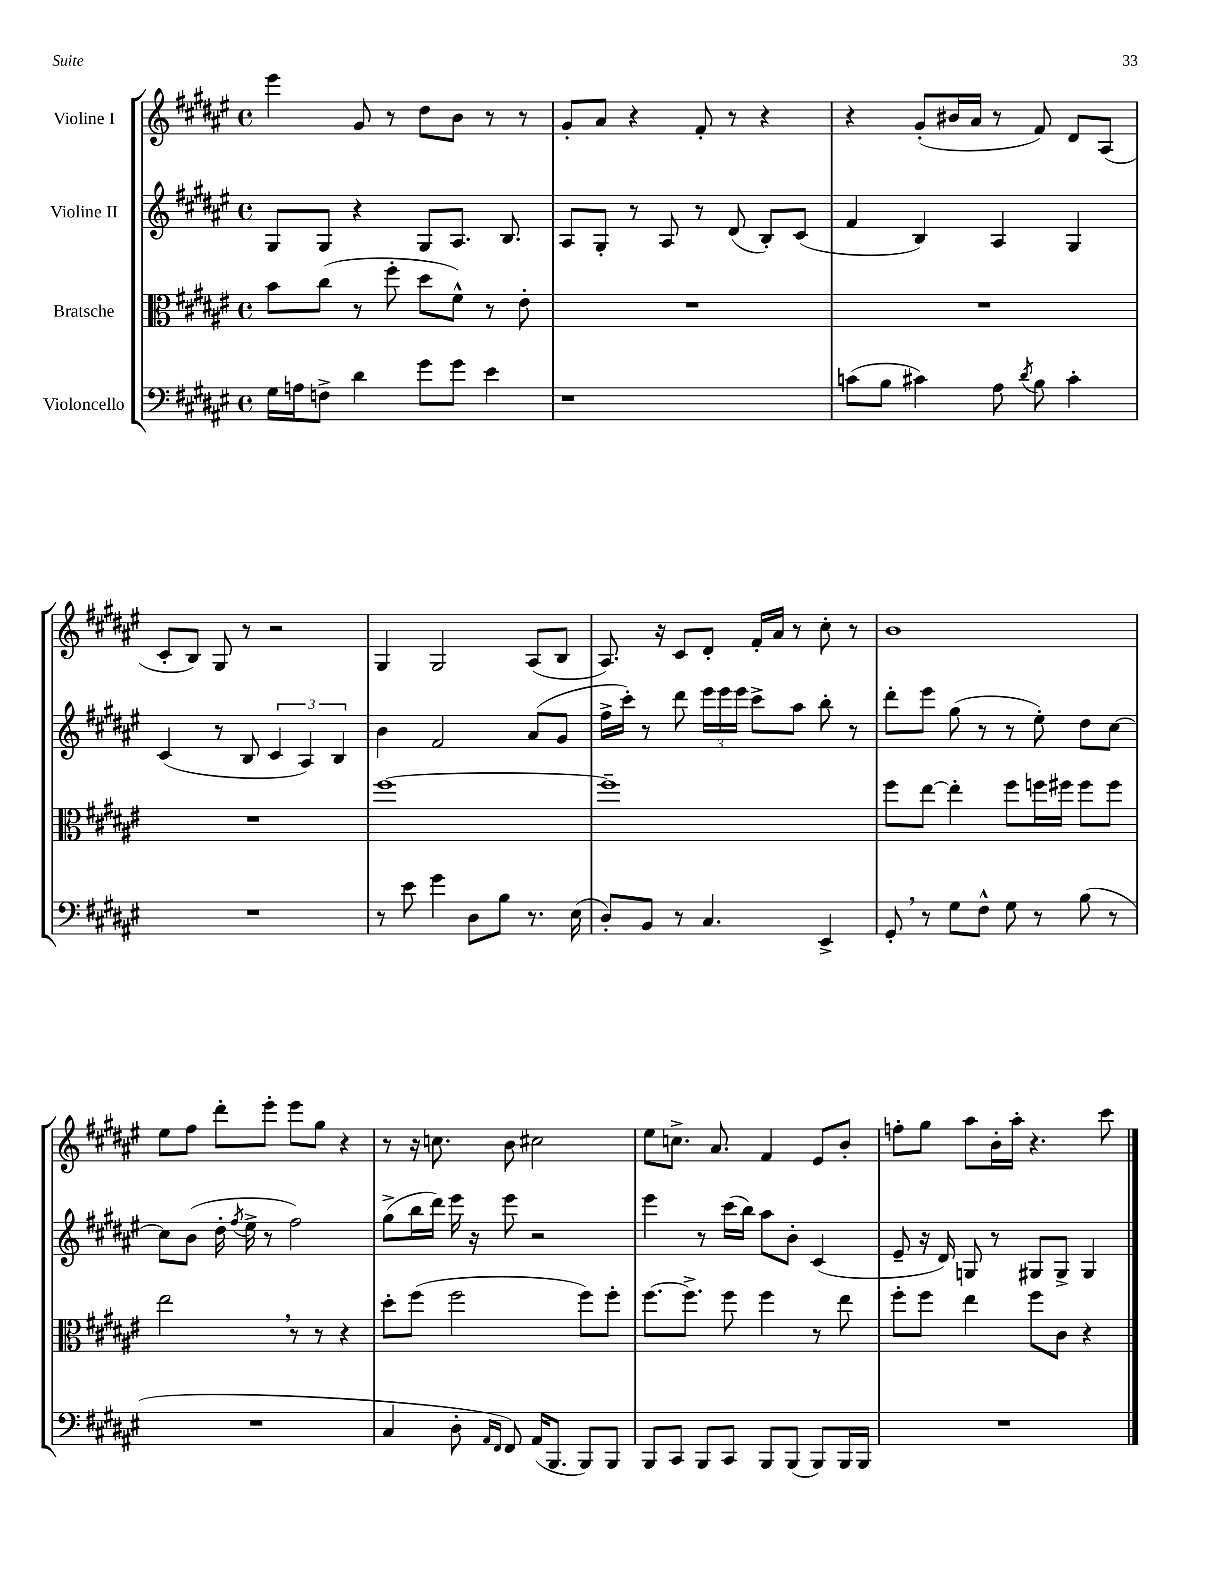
<<
\new StaffGroup <<
\new Staff = "s0" \with { instrumentName = "Violine I" } {
    \clef treble \key fis \major \defaultTimeSignature \time 4/4
    \autoBeamOff eis'''4 gis'8 r8 dis''8[ b'8] r8 r8 |
    gis'8[-. ais'8] r4 fis'8-. r8 r4 |
    r4 gis'8[-.( bis'16 ais'16] r8 fis'8) dis'8[ ais8]( |
    cis'8[-. b8]) gis8 r8 r2 |
    gis4 gis2 ais8[( b8] |
    ais8.) r16 cis'8[ dis'8]-. fis'16[-. ais'16] r8 cis''8-. r8 |
    b'1 |
    eis''8[ fis''8] dis'''8[-. eis'''8]-. eis'''8[ gis''8] r4 |
    r8 r16 c''8. b'8 cis''2 |
    eis''8[ c''8.]-> ais'8. fis'4 eis'8[ b'8]-. |
    f''8[-. gis''8] ais''8[ b'16-. ais''16]-. r4. cis'''8 \bar "|." |
}
\new Staff = "s1" \with { instrumentName = "Violine II" } {
    \clef treble \key fis \major \defaultTimeSignature \time 4/4
    \autoBeamOff gis8[ gis8] r4 gis8[ ais8.] b8. |
    ais8[ gis8]-. r8 ais8 r8 dis'8( b8[-.) cis'8]( |
    fis'4 b4) ais4 gis4 |
    cis'4( r8 b8 \tuplet 3/2 { cis'4 ais4) b4 } |
    b'4 fis'2 ais'8[( gis'8] |
    fis''16[-> cis'''16]-.) r8 dis'''8 \tuplet 3/2 { eis'''16[ eis'''16 eis'''16] } cis'''8[-> ais''8] b''8-. r8 |
    dis'''8[-. eis'''8] gis''8( r8 r8 eis''8-.) dis''8[ cis''8]~ |
    cis''8[ b'8]( dis''16-. \acciaccatura { fis''8 } eis''16-> r8 fis''2) |
    gis''8[->( b''16 dis'''16]) eis'''16 r16 eis'''8 r2 |
    eis'''4 r8 cis'''16[( b''16]) ais''8[ b'8]-. cis'4( |
    eis'8-- r16 dis'16) g8 r8 gis8[ gis8]-> gis4 \bar "|." |
}
\new Staff = "s2" \with { instrumentName = "Bratsche" } {
    \clef alto \key fis \major \defaultTimeSignature \time 4/4
    \autoBeamOff b'8[ cis''8]( r8 fis''8-. dis''8[ fis'8]-^) r8 eis'8-. |
    R1 |
    R1 |
    R1 |
    fis''1~ |
    fis''1-- |
    fis''8[ eis''8]~ eis''4-. fis''8[ f''16 fis''16] fis''8[ fis''8] |
    eis''2 \breathe r8 r8 r4 |
    dis''8[-. fis''8]( fis''2 fis''8[) fis''8]-. |
    fis''8.[~ fis''8.]-> fis''8 fis''4 r8 eis''8 |
    fis''8[-. fis''8] eis''4 fis''8[ cis'8] r4 \bar "|." |
}
\new Staff = "s3" \with { instrumentName = "Violoncello" } {
    \clef bass \key fis \major \defaultTimeSignature \time 4/4
    \autoBeamOff gis16[ a16 f8]-> dis'4 gis'8[ gis'8] eis'4 |
    r1 |
    c'8[( b8] cis'4) ais8 \acciaccatura { dis'8 } b8 cis'4-. |
    R1 |
    r8 eis'8 gis'4 dis8[ b8] r8. eis16( |
    dis8[-.) b,8] r8 cis4. eis,4-> |
    gis,8-. \breathe r8 gis8[ fis8]-^ gis8 r8 b8( r8 |
    R1 |
    cis4 dis8-. \grace { ais,16[ fis,16] } fis,8) ais,16[( b,,8.] b,,8[) b,,8] |
    b,,8[ cis,8] b,,8[ cis,8] b,,8[ b,,8]( b,,8[) b,,16 b,,16] |
    R1 \bar "|." |
}
>>
>>
\layout { \context { \Score \remove "Bar_number_engraver" } }
